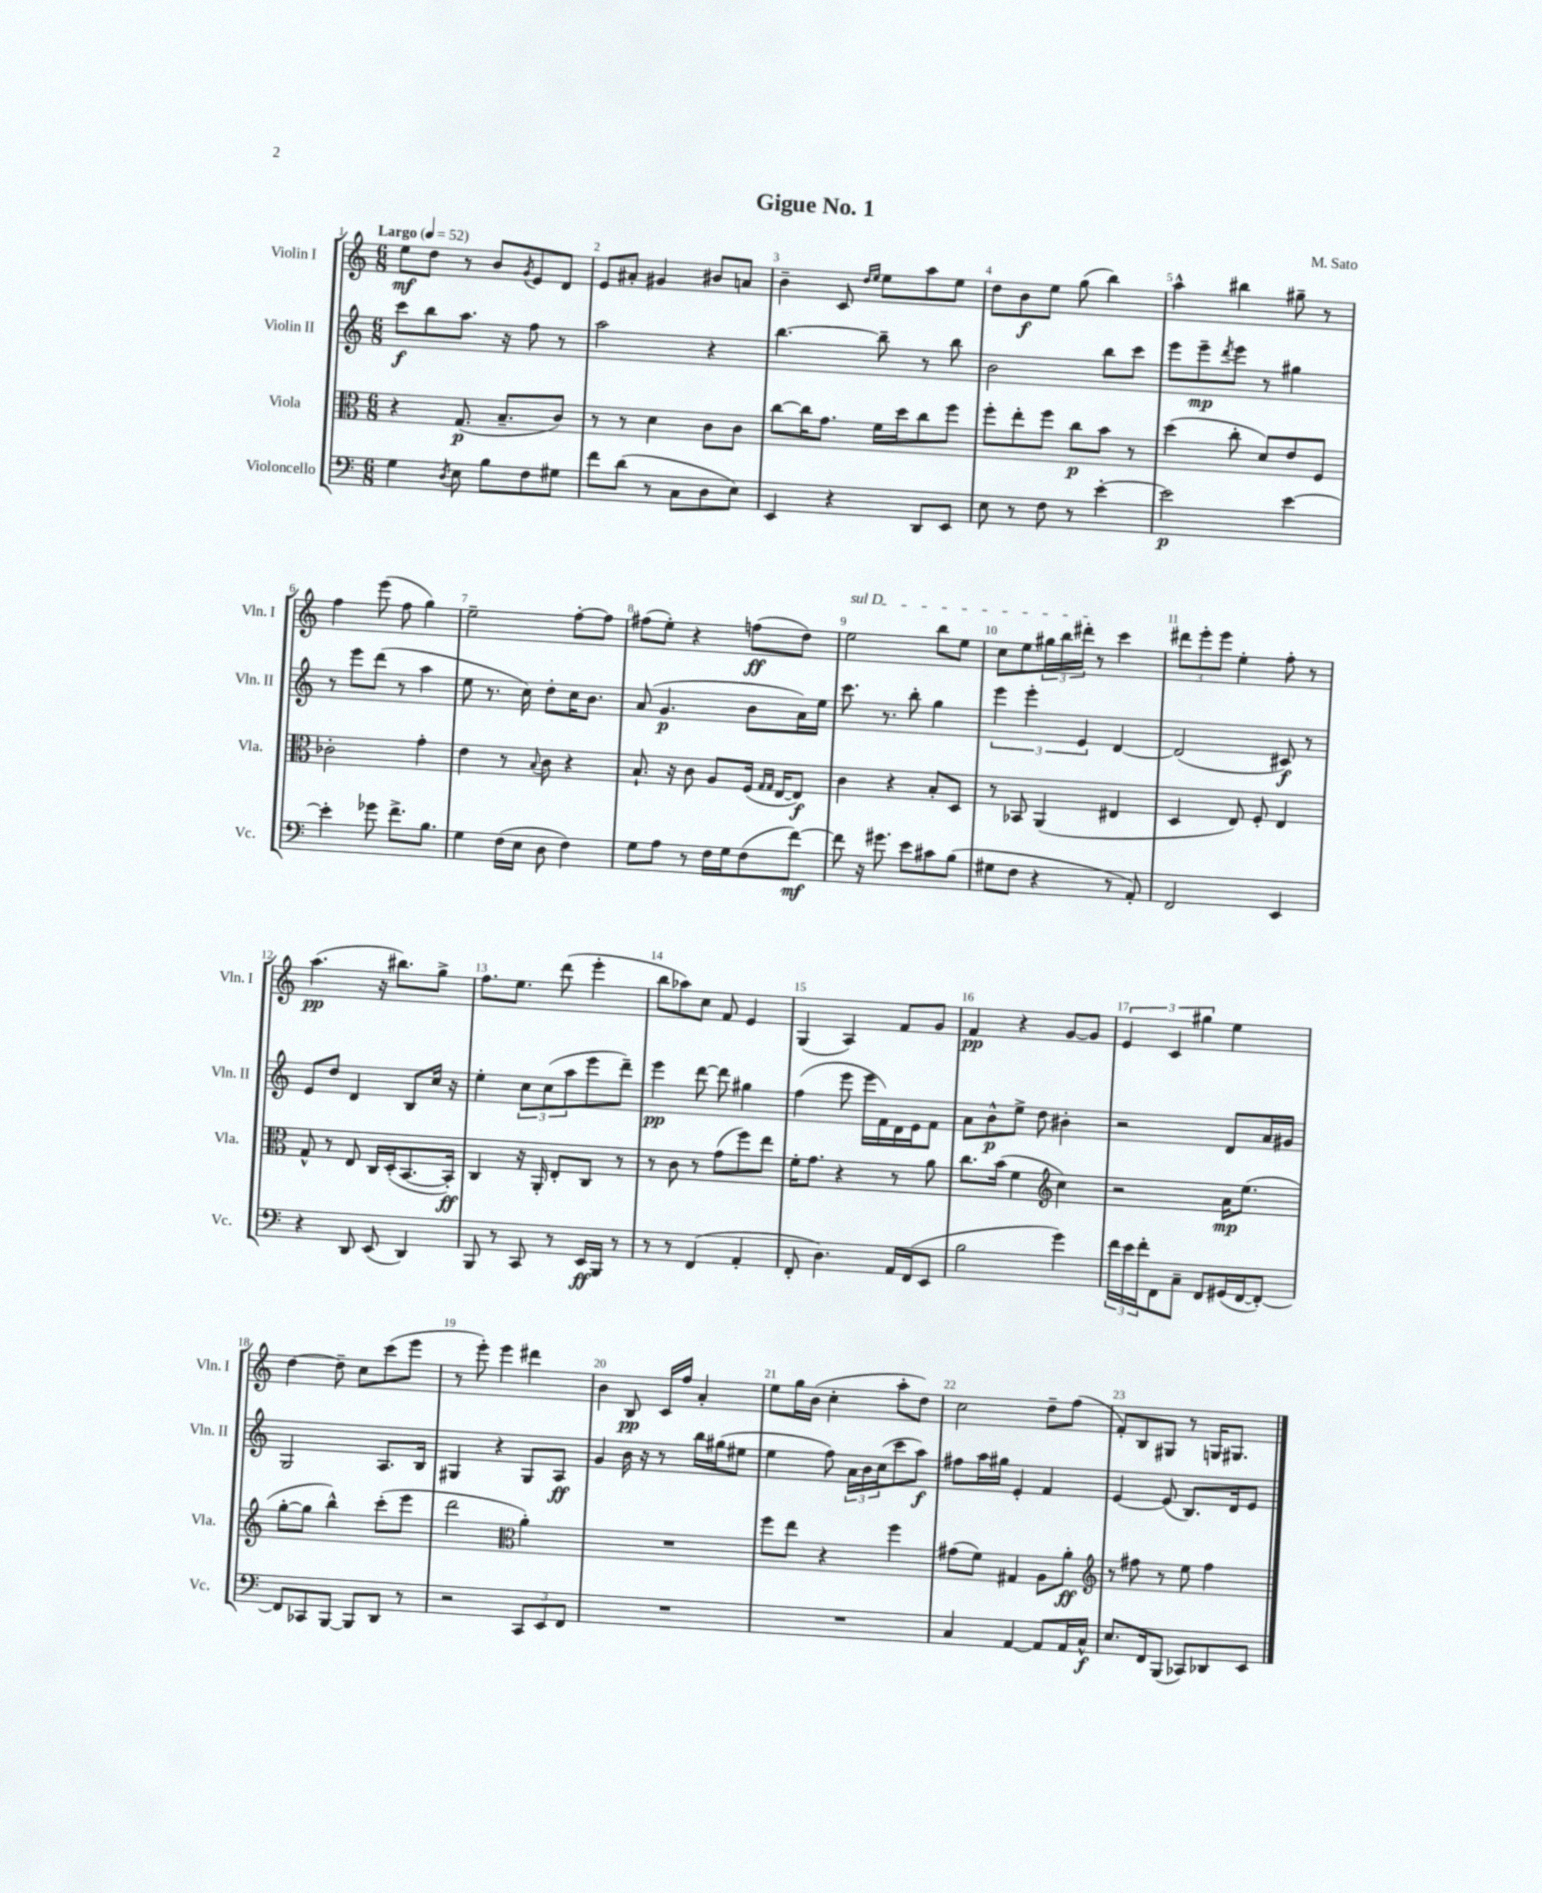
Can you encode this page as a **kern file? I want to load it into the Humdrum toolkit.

**kern	**dynam	**kern	**dynam	**kern	**dynam	**kern	**dynam
*part4	*part4	*part3	*part3	*part2	*part2	*part1	*part1
*staff4	*staff4	*staff3	*staff3	*staff2	*staff2	*staff1	*staff1
*I"Violoncello	*	*I"Viola	*	*I"Violin II	*	*I"Violin I	*
*I'Vc.	*	*I'Vla.	*	*I'Vln. II	*	*I'Vln. I	*
*clefF4	*	*clefC3	*	*clefG2	*	*clefG2	*
*k[]	*	*k[]	*	*k[]	*	*k[]	*
*M6/8	*	*M6/8	*	*M6/8	*	*M6/8	*
*MM52	*	*MM52	*	*MM52	*	*MM52	*
=1	=1	=1	=1	=1	=1	=1	=1
!	!	!	!	!	!	!LO:TX:a:B:t=Largo	!
4G\	.	4r	.	8ccc\L	f	8ee\L	mf
.	.	.	.	8bb\	.	8dd\J	.
8qD/	.	.	.	.	.	.	.
8E\	.	(8.G/	p	8.aa\J	.	8r	.
8B\L	.	.	.	.	.	8b/L	.
.	.	8.B~/L	.	16r	.	.	.
.	.	.	.	.	.	8qg/	.
8F\	.	.	.	8ff\	.	8e/	.
8G#X\J	.	8c/J)	.	8r	.	8d/J	.
=2	=2	=2	=2	=2	=2	=2	=2
8f\L	.	8r	.	2aa\	.	8e/L	.
(8d\J	.	8r	.	.	.	8a#X'/J	.
8r	.	4d\	.	.	.	4g#X/	.
8C\L	.	.	.	.	.	.	.
8D\	.	8c\L	.	4r	.	8b#X/L	.
8E\J)	.	8c\J	.	.	.	8an/J	.
=3	=3	=3	=3	=3	=3	=3	=3
4EE/	.	[8cc\L	.	[4.bb\	.	4b~\	.
.	.	16cc\K]	.	.	.	.	.
.	.	8.g\J	.	.	.	.	.
4r	.	.	.	.	.	8c/	.
.	.	.	.	.	.	16qqdd/LL	.
.	.	.	.	.	.	16qqee/JJ	.
.	.	16f\LL	.	8bb~\]	.	8ee\L	.
.	.	16dd\J	.	.	.	.	.
8DD/L	.	8cc\	.	8r	.	8aa\	.
8EE/J	.	8ff\J	.	8bb\	.	8ee\J	.
=4	=4	=4	=4	=4	=4	=4	=4
8E\	.	8ff'\L	.	2b\	.	8dd\L	.
8r	.	8ee'\	.	.	.	8b\	f
8F\	.	8ff\J	.	.	.	8ee\J	.
8r	.	8cc\L	p	.	.	(8gg\	.
[4e'\	.	8b\J	.	8bb\L	.	4bb\)	.
.	.	8r	.	8ccc\J	.	.	.
=5	=5	=5	=5	=5	=5	=5	=5
2e\]	p	(4dd\	.	8eee\L	.	4aa^^\	.
.	.	.	.	8eee~\	mp	.	.
.	.	.	.	8qddd/	.	.	.
.	.	8cc'\	.	8eee\J	.	4bb#X\	.
.	.	8d/L)	.	8r	.	.	.
[4e\	.	8e/	.	4gg#X\	.	8gg#X~\	.
.	.	8F/J	.	.	.	8r	.
!!LO:LB:g=z
=6	=6	=6	=6	=6	=6	=6	=6
4e'\]	.	2c-X'\	.	8r	.	4ff\	.
.	.	.	.	8eee\L	.	.	.
8g-X\	.	.	.	(8ddd\J	.	(8eee\	.
8.f^\L	.	.	.	8r	.	8ff\	.
.	.	4g'\	.	4aa\	.	4gg\)	.
8.B\J	.	.	.	.	.	.	.
=7	=7	=7	=7	=7	=7	=7	=7
4G\	.	4e\	.	8ee\	.	2ee~\	.
.	.	.	.	8.r	.	.	.
(16F\LL	.	8r	.	.	.	.	.
16E\JJ	.	.	.	16cc\)	.	.	.
.	.	8qqB/	.	.	.	.	.
8D\	.	8c\	.	8dd'\L	.	.	.
4F\)	.	4r	.	16cc\K	.	[8ff'\L	.
.	.	.	.	8.b\J	.	.	.
.	.	.	.	.	.	8ff\J]	.
=8	=8	=8	=8	=8	=8	=8	=8
8G\L	.	8.B`/	.	(8a/	.	(8ff#X\L	.
8A\J	.	.	.	4.g/	p	8ee'\J)	.
.	.	16r	.	.	.	.	.
8r	.	8c\	.	.	.	4r	.
16F\LL	.	8A/L	.	.	.	.	.
16G\J	.	.	.	.	.	.	.
(8F\	.	(16F/Jk	.	8b\L	.	(8ffn\L	ff
.	.	16qqG/LL	.	.	.	.	.
.	.	16qqG/JJ	.	.	.	.	.
.	.	[16E/KL	.	.	.	.	.
[8f\J)	mf	8E/J])	f	16a\L)	.	8dd\J)	.
.	.	.	.	16ee\JJ	.	.	.
=9	=9	=9	=9	=9	=9	=9	=9
!	!	!	!	!	!	!LO:TX:a:i:t=sul D	!
8f\]	.	4c\	.	8.ccc\	.	2ee\	.
16r	.	.	.	.	.	.	.
8.g#X\	.	.	.	8.r	.	.	.
.	.	4r	.	.	.	.	.
8e\L	.	.	.	8bb'\	.	.	.
8c#X\	.	8B'/L	.	4gg\	.	8bb\L	.
(8B\J	.	8D/J	.	.	.	8ee\J	.
=10	=10	=10	=10	=10	=10	=10	=10
8G#X\L	.	8r	.	6eee\	.	8cc\L	.
8F\J	.	8BB-X/	.	.	.	8ee\	.
.	.	.	.	6eee'\	.	.	.
4r	.	(4AA/	.	.	.	24gg#X\L	.
.	.	.	.	.	.	24bb\	.
.	.	.	.	6e/	.	24ddd#X'\JJ	.
.	.	.	.	.	.	8r	.
8r	.	4E#X/	.	[4d/	.	4ccc\	.
8AA'/)	.	.	.	.	.	.	.
=11	=11	=11	=11	=11	=11	=11	=11
2FF/	.	4D/	.	(2d/]	.	12ddd#X\L	.
.	.	.	.	.	.	12eee'\	.
.	.	.	.	.	.	12eee\J	.
.	.	8E/)	.	.	.	4ee'\	.
.	.	8F'/	.	.	.	.	.
4EE/	.	4E/	.	8c#X/)	f	8ff'\	.
.	.	.	.	8r	.	8r	.
!!LO:LB:g=z
=12	=12	=12	=12	=12	=12	=12	=12
4r	.	8G^^/	.	8e/L	.	(4.aa\	pp
.	.	8r	.	8dd/J	.	.	.
8DD/	.	8E/	.	4d/	.	.	.
(8EE/	.	16C/LL	.	.	.	16r	.
.	.	(16D'/J	.	.	.	8.bb#X\L)	.
4DD/)	.	[8.BB/	.	8B/L	.	.	.
.	.	.	.	16cc/Jk	.	8gg^\J	.
.	.	16BB'/Jk])	ff	16r	.	.	.
=13	=13	=13	=13	=13	=13	=13	=13
8BBB/	.	4C/	.	4ee'\	.	8.ff\L	.
8r	.	.	.	.	.	.	.
.	.	.	.	.	.	8.ee\J	.
8CC/	.	16r	.	12cc\L	.	.	.
.	.	16AA'/	.	.	.	.	.
.	.	.	.	(12cc\	.	.	.
8r	.	8E'/L	.	.	.	(8ddd\	.
.	.	.	.	12aa\	.	.	.
16EE/LL	ff	8C/J	.	8eee\	.	4eee'\	.
16BBB/JJ	.	.	.	.	.	.	.
8r	.	8r	.	8ddd~\J)	.	.	.
=14	=14	=14	=14	=14	=14	=14	=14
8r	.	8r	.	4eee\	pp	8bb\L	.
8r	.	8c\	.	.	.	8aa-X\)	.
(4FF/	.	8r	.	[8ddd\	.	8cc\J	.
.	.	(8g\L	.	8ddd\]	.	8f/	.
4AA'/	.	8ff\)	.	4gg#X\	.	4e/	.
.	.	8ee\J	.	.	.	.	.
=15	=15	=15	=15	=15	=15	=15	=15
8FF'/	.	16f'\KL	.	(4ff\	.	(4G/	.
.	.	8.g\J	.	.	.	.	.
4.D\)	.	.	.	.	.	.	.
.	.	4r	.	8eee\	.	4A/)	.
.	.	.	.	16eee\LL	.	.	.
.	.	.	.	16f\)	.	.	.
16AA/LL	.	8r	.	16d\	.	8f/L	.
(16FF/J	.	.	.	16e\J	.	.	.
8EE/J	.	8a\	.	8f\J	.	8g/J	.
=16	=16	=16	=16	=16	=16	=16	=16
2B\	.	8.cc\L	.	8a\L	.	4f/	pp
.	.	.	.	8b^^\	p	.	.
.	.	(16b\Jk	.	.	.	.	.
.	.	4f\	.	8ee^\J	.	4r	.
.	.	.	.	8dd\	.	.	.
*	*	*clefG2	*	*	*	*	*
4g\)	.	4cc\)	.	4b#X'\	.	[8g/L	.
.	.	.	.	.	.	8g/J]	.
=17	=17	=17	=17	=17	=17	=17	=17
24f\LL	.	2r	.	2r	.	6e/	.
24e\	.	.	.	.	.	.	.
24f'\J	.	.	.	.	.	.	.
8FF\	.	.	.	.	.	.	.
.	.	.	.	.	.	6c/	.
8C~\J	.	.	.	.	.	.	.
.	.	.	.	.	.	6gg#X\	.
8FF/L	.	.	.	.	.	.	.
(16GG#X/L	.	16a\KL	mp	8d/L	.	4ee\	.
[16FF/J	.	(8.ee\J	.	.	.	.	.
8FF'/J_)	.	.	.	16a/L	.	.	.
.	.	.	.	16g#X/JJ	.	.	.
!!LO:LB:g=z
=18	=18	=18	=18	=18	=18	=18	=18
8FF/L]	.	[8gg'\L	.	2G/	.	[4dd\	.
8CC-X/	.	8gg\J]	.	.	.	.	.
[8BBB/J	.	4bb^^\)	.	.	.	8dd~\]	.
8BBB/L]	.	.	.	.	.	8cc\L	.
8DD/J	.	(8ccc'\L	.	8.A/L	.	(8ccc\	.
8r	.	8eee\J	.	.	.	8eee\J	.
.	.	.	.	16B/Jk	.	.	.
=19	=19	=19	=19	=19	=19	=19	=19
2r	.	2ddd\	.	4G#X/	.	8r	.
.	.	.	.	.	.	8eee'\)	.
.	.	.	.	4r	.	4eee\	.
*	*	*clefC3	*	*	*	*	*
12CC/L	.	4a'\)	.	8G#/L	.	4ddd#X\	.
12EE/	.	.	.	.	.	.	.
.	.	.	.	8A/J	ff	.	.
12FF/J	.	.	.	.	.	.	.
=20	=20	=20	=20	=20	=20	=20	=20
2.r	.	2.r	.	4g/	.	4b\	.
.	.	.	.	16b\	.	8B/	pp
.	.	.	.	16r	.	.	.
.	.	.	.	8r	.	16c/LL	.
.	.	.	.	.	.	16ff/JJ	.
.	.	.	.	16bb\LL	.	4a'/	.
.	.	.	.	(16gg#X\J	.	.	.
.	.	.	.	8ee#X\J	.	.	.
=21	=21	=21	=21	=21	=21	=21	=21
2.r	.	8ff\L	.	4ee\	.	8ee\L	.
.	.	8ee\J	.	.	.	16gg\L	.
.	.	.	.	.	.	(16b\JJ	.
.	.	4r	.	8ff\)	.	4cc'\	.
.	.	.	.	24a\LL	.	.	.
.	.	.	.	24b\	.	.	.
.	.	.	.	(24cc\J	.	.	.
.	.	4ff\	.	8ccc\	.	8aa'\L	.
.	.	.	.	8aa\J)	f	8dd\J)	.
=22	=22	=22	=22	=22	=22	=22	=22
4C/	.	(8g#X\L	.	8ff#X\L	.	2cc\	.
.	.	8f\J)	.	16aa\L	.	.	.
.	.	.	.	16gg#X\JJ	.	.	.
[4AA/	.	4G#X/	.	4e'/	.	.	.
8AA/L]	.	8A\L	.	4f/	.	8dd~\L	.
16AA/L	.	8a'\J	ff	.	.	(8ff\J	.
16C^^/JJ	f	.	.	.	.	.	.
=23	=23	=23	=23	=23	=23	=23	=23
*	*	*clefG2	*	*	*	*	*
8.E/L	.	8r	.	[4e/	.	8f'/L)	.
.	.	8ff#X\	.	.	.	8B/	.
16FF/k	.	.	.	.	.	.	.
(8BBB/J	.	8r	.	(8e/]	.	8G#X/J	.
8CC-X/L)	.	8ee\	.	8.B/L)	.	8r	.
8DD-X/	.	4ff#\	.	.	.	16Gn/KL	.
.	.	.	.	16d/k	.	8.G#X/J	.
8EE/J	.	.	.	8e/J	.	.	.
==	==	==	==	==	==	==	==
*-	*-	*-	*-	*-	*-	*-	*-
